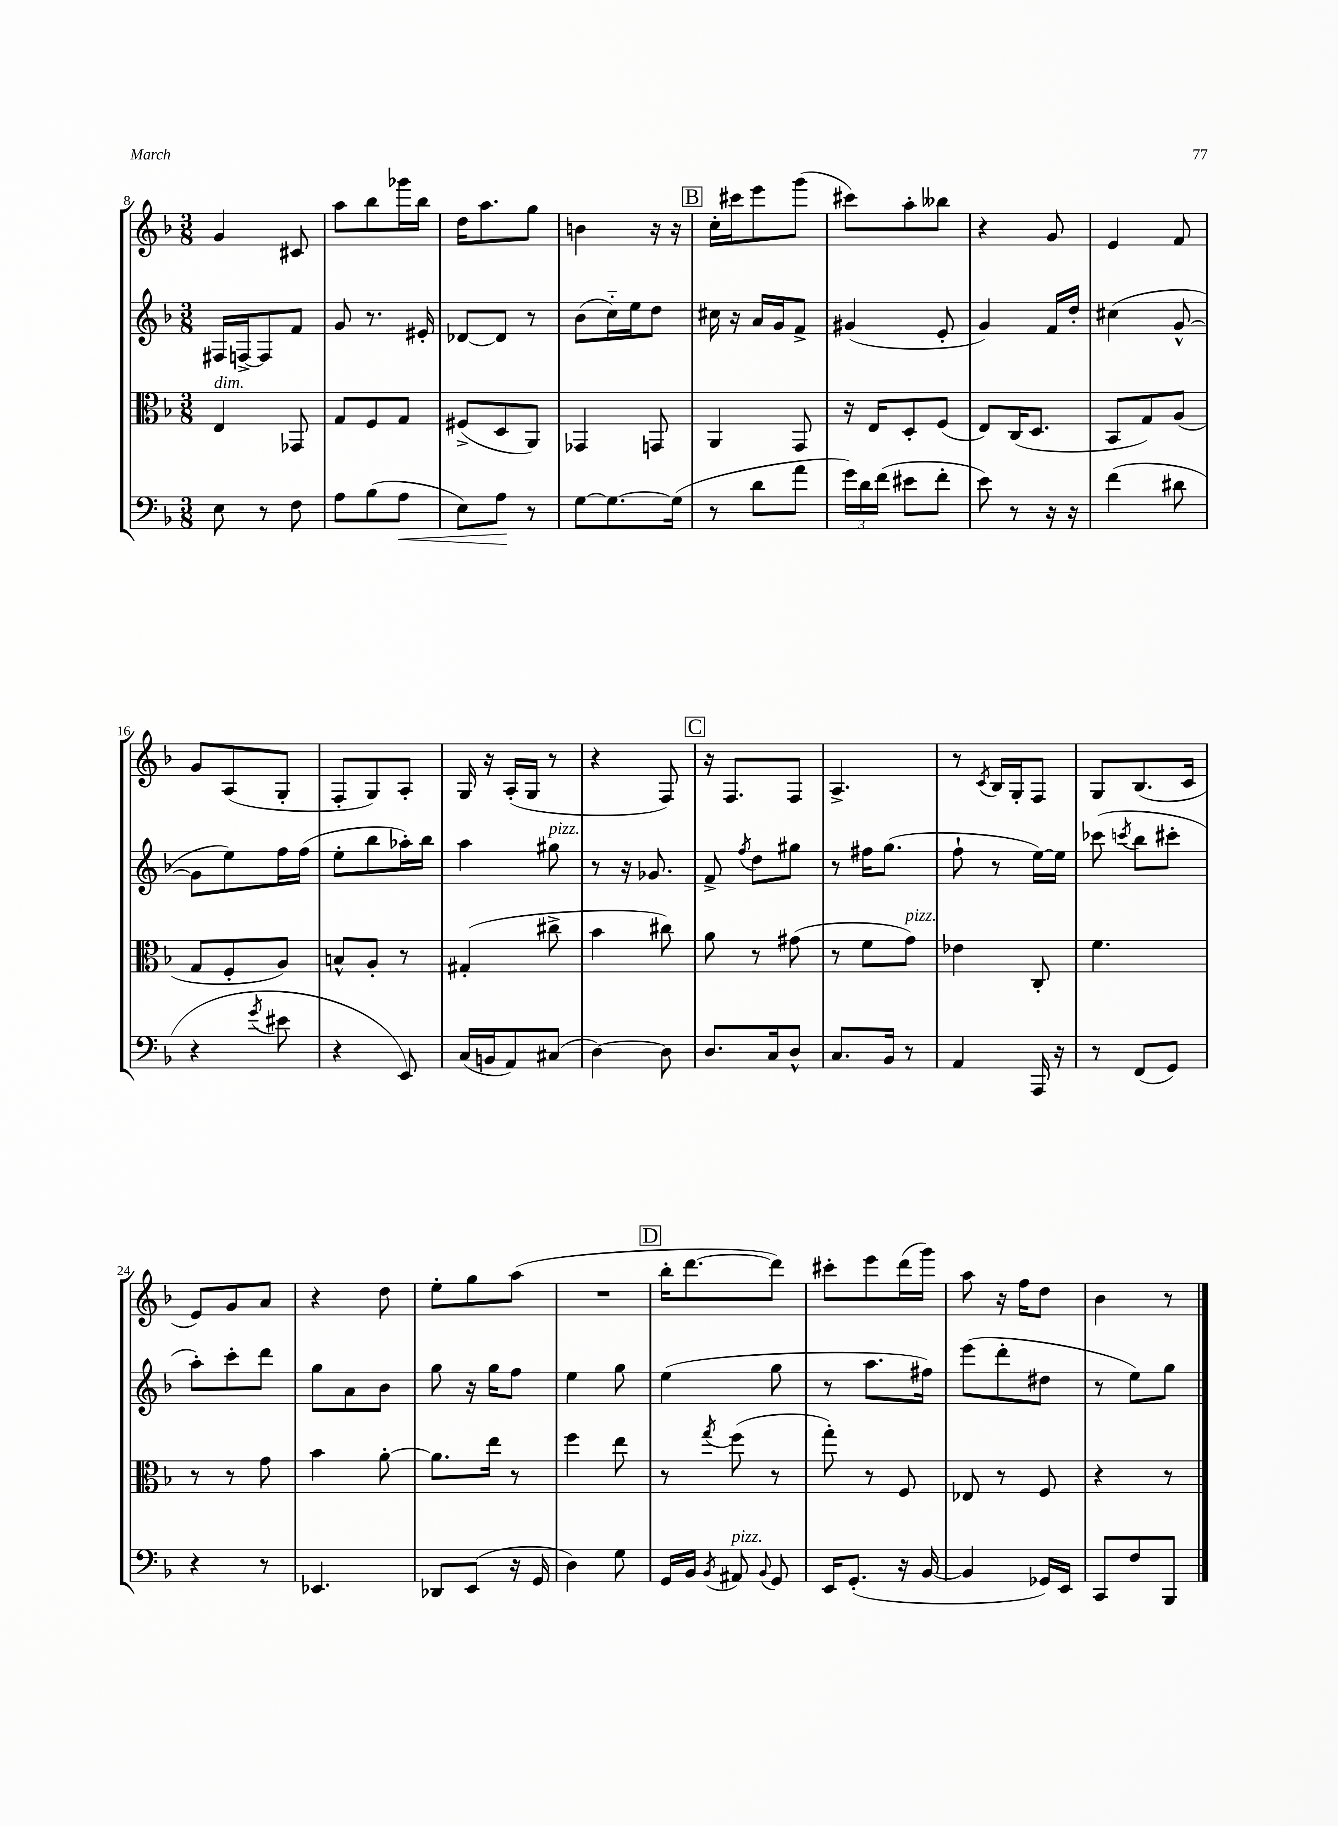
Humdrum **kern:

**kern	**dynam	**kern	**kern	**kern
*part4	*part4	*part3	*part2	*part1
*staff4	*staff4	*staff3	*staff2	*staff1
*clefF4	*	*clefC3	*clefG2	*clefG2
*k[b-]	*	*k[b-]	*k[b-]	*k[b-]
*M3/8	*	*M3/8	*M3/8	*M3/8
=8	=8	=8	=8	=8
!	!	!LO:TX:a:i:t=dim.	!	!
8E\	.	4E/	16F#X/LL	4g/
.	.	.	[16Fn^/J	.
8r	.	.	8F/]	.
8F\	.	8GG-X/	8f/J	8c#X/
=9	=9	=9	=9	=9
8A\L	.	8G/L	8g/	8aa\L
(8B-\	.	8F/	8.r	8bb-\
!	!LO:HP:b	!	!	!
8A\J	<	8G/J	.	16ggg-X\L
.	.	.	16e#X'/	16bb-\JJ
=10	=10	=10	=10	=10
8E\L)	.	(8F#X^/L	[8d-X/L	16dd\KL
.	.	.	.	8.aa\
8A\J	.	8D/	8d-/J]	.
8r	[	8AA/J)	8r	8gg\J
=11	=11	=11	=11	=11
[8G\L	.	4GG-X/	(8b-\L	4bn\
8.G\_	.	.	16cc\L)	.
.	.	.	16ee\J	.
.	.	8GGn/	8dd\J	16r
(16G\Jk]	.	.	.	16r
!!LO:REH:place=s1:t=B
=12	=12	=12	=12	=12
8r	.	4AA/	16cc#X\	16cc'\LL
.	.	.	16r	16ccc#X\J
8d\L	.	.	16a/LL	8eee\
.	.	.	16g/J	.
8a\J	.	8GG/	8f^/J	(8ggg\J
=13	=13	=13	=13	=13
24g\LL)	.	16r	(4g#X/	8ccc#X\L)
24d\	.	.	.	.
.	.	16E/KL	.	.
(24f\JJ	.	.	.	.
8e#X\L	.	8D'/	.	8aa'\
8f'\J	.	(8F/J	8e'/	8bb--X\J
=14	=14	=14	=14	=14
8e\)	.	8E/L)	4g/)	4r
8r	.	(16C/K	.	.
.	.	8.D/J	.	.
16r	.	.	16f/LL	8g/
16r	.	.	16dd'/JJ	.
=15	=15	=15	=15	=15
(4f\	.	8BB-/L	(4cc#X\	4e/
.	.	8G/)	.	.
8d#X\	.	(8A/J	[8g^^/	8f/
!!LO:LB:g=z
=16	=16	=16	=16	=16
4r	.	8G/L	8g\L]	8g/L
.	.	8F'/	8ee\)	(8A/
8qg/	.	.	.	.
8e#X\	.	8A/J)	16ff\L	8G'/J
.	.	.	(16ff\JJ	.
=17	=17	=17	=17	=17
4r	.	8Bn^^/L	8ee'\L	8F'/L
.	.	8A'/J	8bb-\	8G/)
8EE/)	.	8r	16aa-X'\L)	8A'/J
.	.	.	16bb-\JJ	.
=18	=18	=18	=18	=18
(16C/LL	.	(4G#X'/	4aa\	16G/
16BBn/J	.	.	.	16r
8AA/)	.	.	.	(16A'/LL
.	.	.	.	16G/JJ
!	!	!	!LO:TX:a:i:t=pizz.	!
(8C#X/J	.	8cc#X^\	8gg#X\	8r
=19	=19	=19	=19	=19
[4D\)	.	4b-\	8r	4r
.	.	.	16r	.
.	.	.	8.g-X/	.
8D\]	.	8cc#X\)	.	8F/)
!!LO:REH:place=s1:t=C
=20	=20	=20	=20	=20
8.D/L	.	8a\	8f^/	16r
.	.	.	.	8.F/L
.	.	.	8qff/	.
.	.	8r	8dd\L	.
16C/k	.	.	.	.
8D^^/J	.	(8g#X\	8gg#X\J	8F/J
=21	=21	=21	=21	=21
8.C/L	.	8r	8r	4.A^/
.	.	8f\L	16ff#X\KL	.
16BB-/Jk	.	.	(8.gg\J	.
!	!	!LO:TX:a:i:t=pizz.	!	!
8r	.	8g\J)	.	.
=22	=22	=22	=22	=22
4AA/	.	4e-X\	8ff`\	8r
.	.	.	.	8qc/
.	.	.	8r	16B-/LL
.	.	.	.	16G'/J
16AAA/	.	8C'/	[16ee\LL)	8F/J
16r	.	.	16ee\JJ]	.
=23	=23	=23	=23	=23
8r	.	4.f\	(8ccc-X\	8G/L
.	.	.	8qcccn/	.
(8FF/L	.	.	8bb-\L	(8.B-/
8GG/J)	.	.	8ccc#X'\J	.
.	.	.	.	16c/Jk
!!LO:LB:g=z
=24	=24	=24	=24	=24
4r	.	8r	8aa'\L)	8e/L)
.	.	8r	8ccc'\	8g/
8r	.	8g\	8ddd\J	8a/J
=25	=25	=25	=25	=25
4.EE-X/	.	4b-\	8gg\L	4r
.	.	.	8a\	.
.	.	[8a'\	8b-\J	8dd\
=26	=26	=26	=26	=26
8DD-X/L	.	8.a\L]	8gg\	8ee'\L
(8EE/J	.	.	16r	8gg\
.	.	16ee\Jk	16gg\KL	.
16r	.	8r	8ff\J	(8aa\J
16GG/	.	.	.	.
=27	=27	=27	=27	=27
4D\)	.	4ff\	4ee\	4.r
8G\	.	8ee\	8gg\	.
!!LO:REH:place=s1:t=D
=28	=28	=28	=28	=28
16GG/LL	.	8r	(4ee\	16bb-'\KL
16BB-/JJ	.	.	.	[8.ddd\
8qBB-/	.	8qgg/	.	.
!LO:TX:a:i:t=pizz.	!	!	!	!
8AA#X/	.	(8ff\	.	.
8qqBB-/	.	.	.	.
8GG/	.	8r	8gg\	8ddd\J])
=29	=29	=29	=29	=29
16EE/KL	.	8gg'\)	8r	8ccc#X'\L
(8.GG'/J	.	.	.	.
.	.	8r	8.aa\L	8eee\
16r	.	8F/	.	(16ddd\L
[16BB-/	.	.	16ff#X\Jk)	16ggg\JJ)
=30	=30	=30	=30	=30
4BB-/]	.	8E-X/	(8eee\L	8aa\
.	.	8r	8ddd'\	16r
.	.	.	.	16ff\KL
16GG-X/LL)	.	8F/	8dd#X\J	8dd\J
16EE/JJ	.	.	.	.
=31	=31	=31	=31	=31
8CC/L	.	4r	8r	4b-\
8F/	.	.	8ee\L)	.
8BBB-/J	.	8r	8gg\J	8r
==	==	==	==	==
*-	*-	*-	*-	*-
